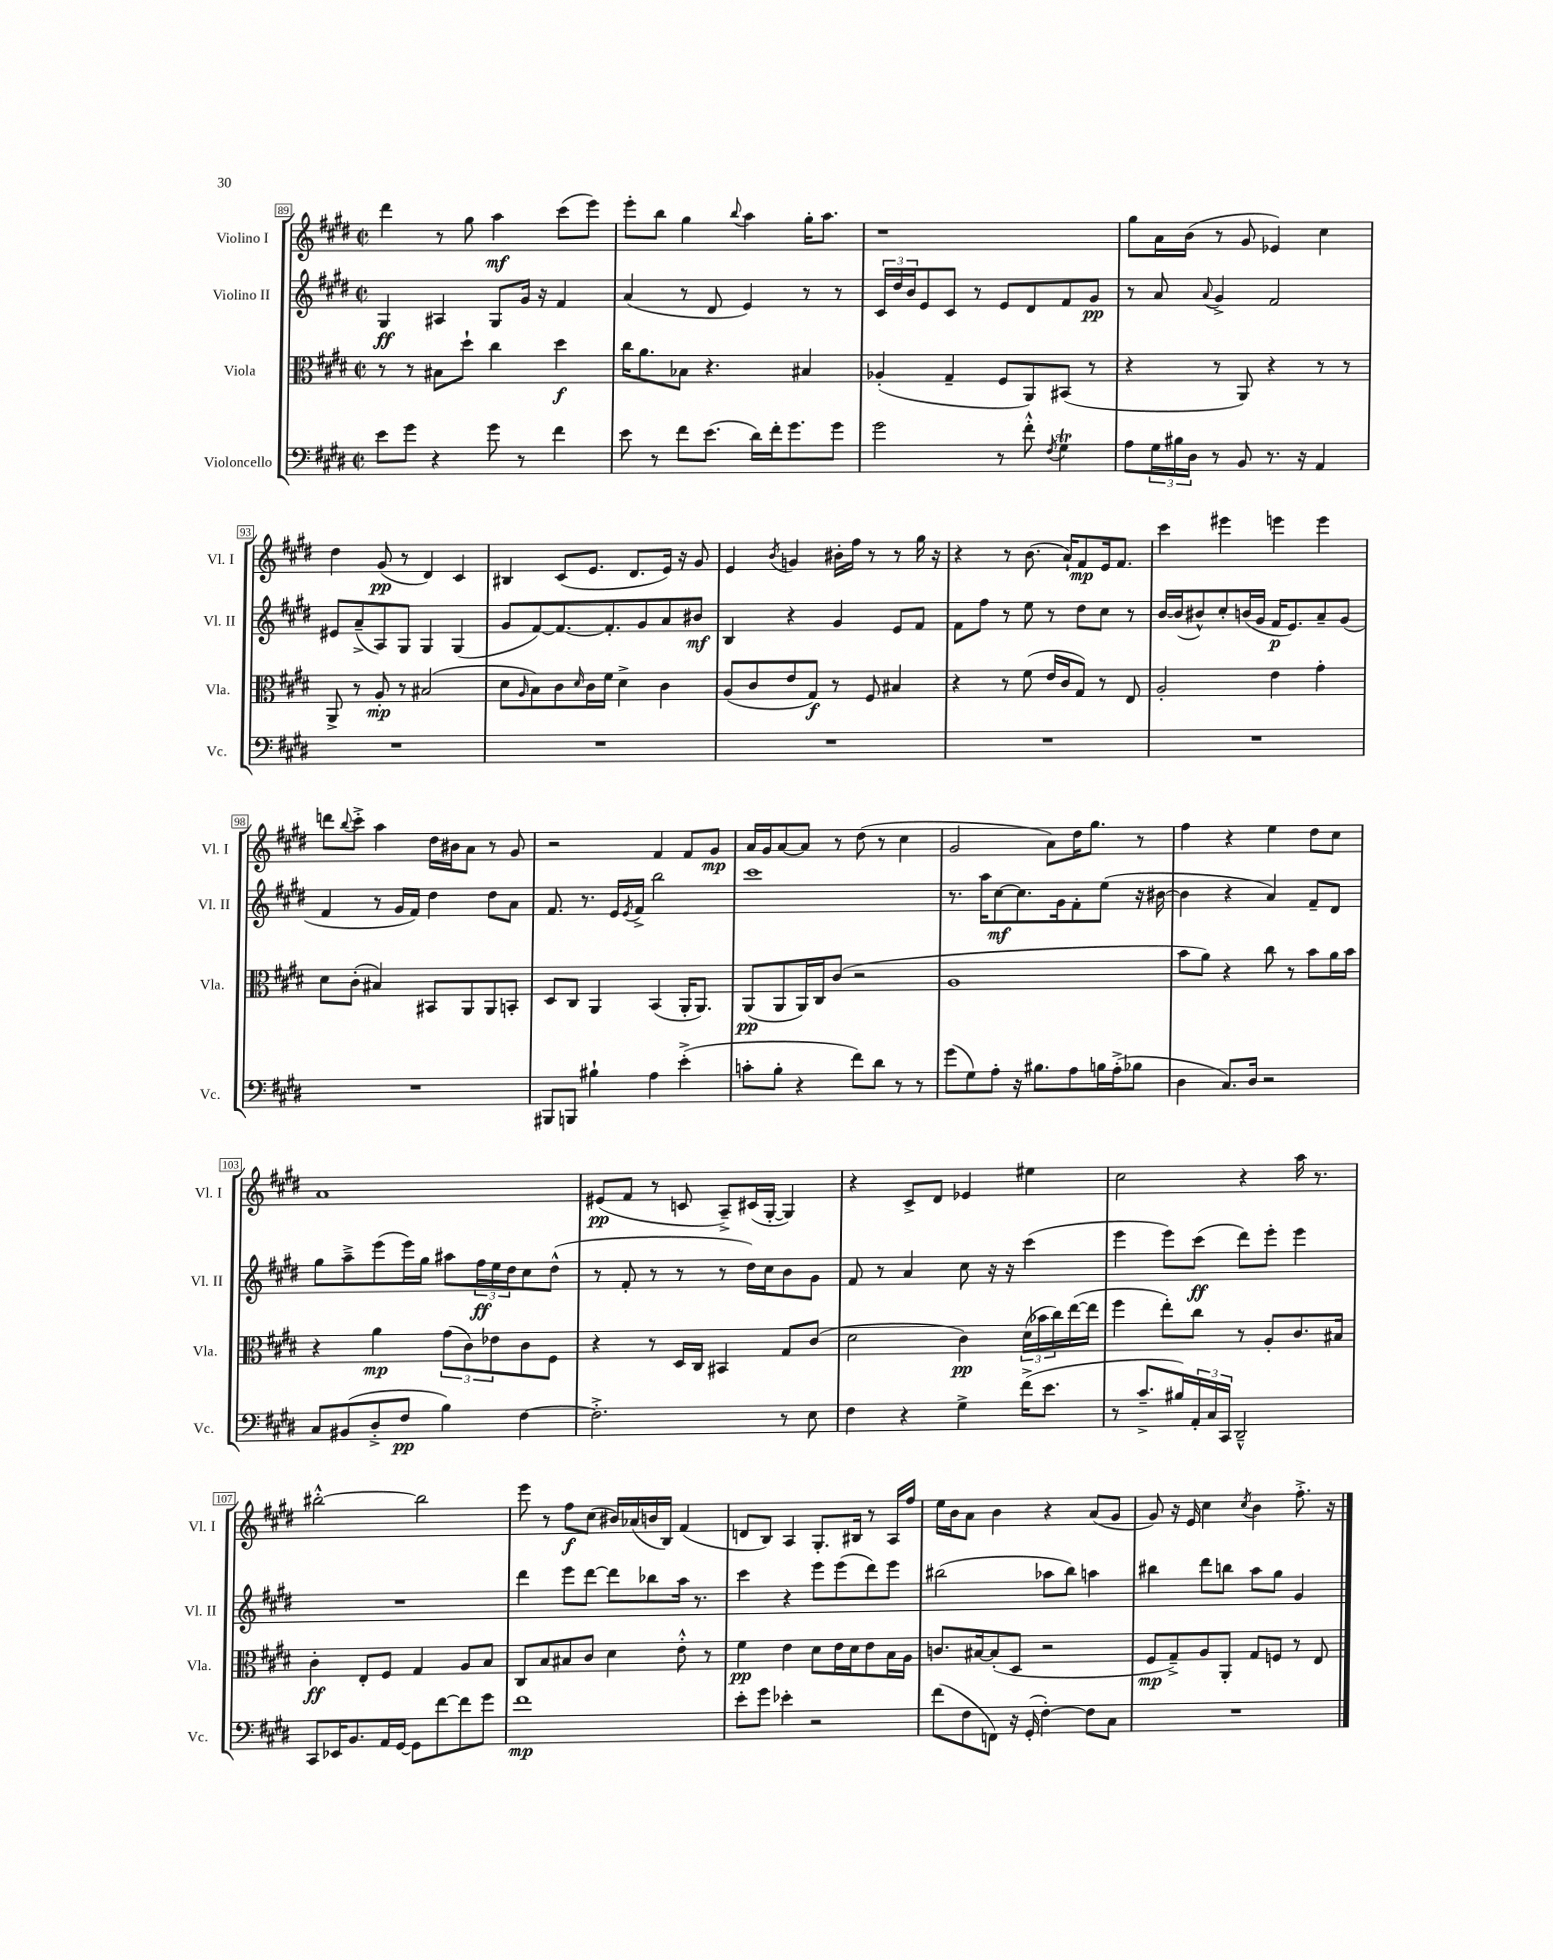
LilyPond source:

<<
\new StaffGroup <<
\new Staff = "s0" \with { instrumentName = "Violino I" shortInstrumentName = "Vl. I" } {
    \clef treble \key e \major \defaultTimeSignature \time 2/2
    dis'''4 r8 gis''8 a''4\mf cis'''8( e'''8) |
    e'''8-. b''8 gis''4 \appoggiatura { b''8 } a''4 gis''16-. a''8. |
    r1 |
    gis''8 a'16 b'16( r8 gis'8 ees'4) cis''4 |
    dis''4 gis'8\pp( r8 dis'4) cis'4 |
    bis4 cis'8( e'8. dis'8. e'16) r16 gis'8 |
    e'4 \acciaccatura { b'8 } g'4 bis'16-. fis''16 r8 r8 gis''16 r16 |
    r4 r8 b'8.( a'16-!) fis'8\mp e'16 fis'8. |
    cis'''4 eis'''4 e'''4 e'''4 |
    d'''8 \appoggiatura { b''8 } cis'''8-.-> a''4 dis''16 bis'16 a'8 r8 gis'8 |
    r2 fis'4 fis'8 gis'8\mp |
    a'16 gis'16 a'8~ a'8 r8 dis''8( r8 cis''4 |
    gis'2 a'8) dis''16 gis''8. r8 |
    fis''4 r4 e''4 dis''8 cis''8 |
    a'1 |
    eis'8\pp( fis'8 r8 c'8 a8--->) cis'16( gis16~-. gis4) |
    r4 cis'8-> dis'8 ees'4 eis''4 |
    cis''2 r4 a''16 r8. |
    bis''2~-.-^ bis''2 |
    e'''8 r8 fis''8\f cis''8( bis'16) aes'16( b'16 b16) fis'4( |
    d'8 b8) a4 gis8.-. bis16 r8 a16 fis''16 |
    e''16 b'16 a'8 b'4 r4 a'8( gis'8 |
    gis'8) r16 e'16 cis''4 \acciaccatura { cis''8 } b'4 fis''8.-.-> r16 \bar "|." |
}
\new Staff = "s1" \with { instrumentName = "Violino II" shortInstrumentName = "Vl. II" } {
    \clef treble \key e \major \defaultTimeSignature \time 2/2
    gis4\ff ais4 gis8 gis'16 r16 fis'4 |
    a'4( r8 dis'8 e'4) r8 r8 |
    \tuplet 3/2 { cis'16 dis''16 b'16 } e'8 cis'8 r8 e'8 dis'8 fis'8 gis'8\pp |
    r8 a'8 \appoggiatura { a'8 } gis'4-> fis'2 |
    eis'8 a'8--->( a8) gis8 gis4 gis4( |
    gis'8 fis'8~) fis'8.~ fis'8.-. gis'8 a'8 bis'8\mf |
    b4 r4 gis'4 e'8 fis'8 |
    fis'8 fis''8 r8 e''8 r8 dis''8 cis''8 r8 |
    b'16~ b'16( bis'8-^) cis''8-. b'16( gis'16 fis'16\p e'8.) a'8-- gis'8( |
    fis'4 r8 gis'16 fis'16) dis''4 dis''8 a'8 |
    fis'8. r8. e'16 \acciaccatura { e'8 } fis'16-> b''2 |
    cis'''1 |
    r8. a''16 cis''8~\mf cis''8. gis'16 fis'8-. e''8( r16 bis'16~ |
    bis'4 r4 a'4) fis'8-- dis'8 |
    gis''8 a''8---> e'''8( e'''16) gis''16 ais''8 \tuplet 3/2 { fis''16\ff e''16 dis''16 } cis''8 dis''8-^( |
    r8 fis'8-. r8 r8 r8 dis''16) cis''16 b'8 gis'8 |
    fis'8 r8 a'4 cis''8 r16 r16 cis'''4( |
    e'''4 e'''8) cis'''8\ff( dis'''8) e'''8-. e'''4 |
    R1 |
    dis'''4 e'''8 dis'''8~ dis'''8 bes''8 a''16 r8. |
    cis'''4 r4 e'''8 e'''8( dis'''8) e'''8 |
    bis''2( aes''8 bis''8) a''4 |
    bis''4 dis'''8 b''8 a''8 gis''8 gis'4 \bar "|." |
}
\new Staff = "s2" \with { instrumentName = "Viola" shortInstrumentName = "Vla." } {
    \clef alto \key e \major \defaultTimeSignature \time 2/2
    r8 r8 bis8 dis''8-! cis''4 dis''4\f |
    cis''16 a'8. bes8 r4. bis4 |
    aes4-.( gis4-- fis8 a,8) bis,8( r8 |
    r4 r8 a,8) r4 r8 r8 |
    a,8-> r8 a8-.\mp r8 bis2( |
    dis'8 \grace { a16 } b8) cis'8 \grace { dis'16 } cis'16 fis'16 dis'4-> cis'4 |
    a8( cis'8 e'8 gis8\f) r8 fis8 bis4 |
    r4 r8 fis'8( e'16 cis'16 gis8) r8 e8 |
    a2-. e'4 gis'4-. |
    dis'8 cis'8-.( bis4) bis,8 a,8 a,8 b,8-. |
    dis8 cis8 a,4 b,4( a,16-. a,8.) |
    a,8\pp( a,8 a,16) cis16 cis'8( r2 |
    a1 |
    b'8 a'8) r4 cis''8 r8 b'8 a'16 b'16 |
    r4 a'4\mp \tuplet 3/2 { gis'8( cis'8) ees'8 } cis'8 fis8 |
    r4 r8 dis16 cis16 bis,4 gis8 cis'8( |
    dis'2 cis'4\pp) \tuplet 3/2 { dis'16( bes'16 cis''16) } e''16~( e''16 |
    fis''4 e''8-.) cis''8 r8 a8-. cis'8. bis16 |
    cis'4-.\ff e8-. fis8 gis4 a8 b8 |
    cis8 b8 bis8 cis'8 dis'4 e'8-.-^ r8 |
    fis'4\pp e'4 dis'8 e'16 dis'16 e'8 b16 a16 |
    c'8. bis16~ bis8-.( dis8 r2 |
    fis8\mp gis8--->) a8 a,8-. gis8 f8 r8 e8 \bar "|." |
}
\new Staff = "s3" \with { instrumentName = "Violoncello" shortInstrumentName = "Vc." } {
    \clef bass \key e \major \defaultTimeSignature \time 2/2
    e'8 gis'8 r4 gis'8 r8 fis'4 |
    e'8 r8 fis'8 e'8.( dis'16) fis'16-. gis'8. gis'8 |
    gis'2 r8 fis'8-.-^ \acciaccatura { fis8 } gis4\trill |
    a8 \tuplet 3/2 { gis16 bis16 dis16 } r8 b,8 r8. r16 a,4 |
    R1 |
    R1 |
    R1 |
    R1 |
    R1 |
    R1 |
    bis,,8 b,,8 bis4-! a4 e'4-.->( |
    c'8-. b8-. r4 fis'8) dis'8 r8 r8 |
    gis'8( gis8) a8-. r16 bis8. a8 b16 a16-.->( bes8 |
    dis4 cis8.) dis16 r2 |
    cis8 bis,8( dis8-.-> fis8\pp b4) fis4~ |
    fis2.-.-> r8 e8 |
    fis4 r4 gis4-> fis'16->( e'8. |
    r8 cis'8.---> bis16) \tuplet 3/2 { a,16-. cis16 cis,16 } dis,2---^ |
    cis,8 ees,16 b,8. a,16 gis,16~ gis,8 fis'8~ fis'8 gis'8 |
    fis'1\mp |
    e'8-. gis'8 ees'4-. r2 |
    fis'8( fis8 f,8) r16 gis,16-.( fis4~-.) fis8 cis8 |
    R1 \bar "|." |
}
>>
>>
\layout { \context { \Score currentBarNumber = #89 \override BarNumber.stencil = #(make-stencil-boxer 0.1 0.3 ly:text-interface::print) } }
